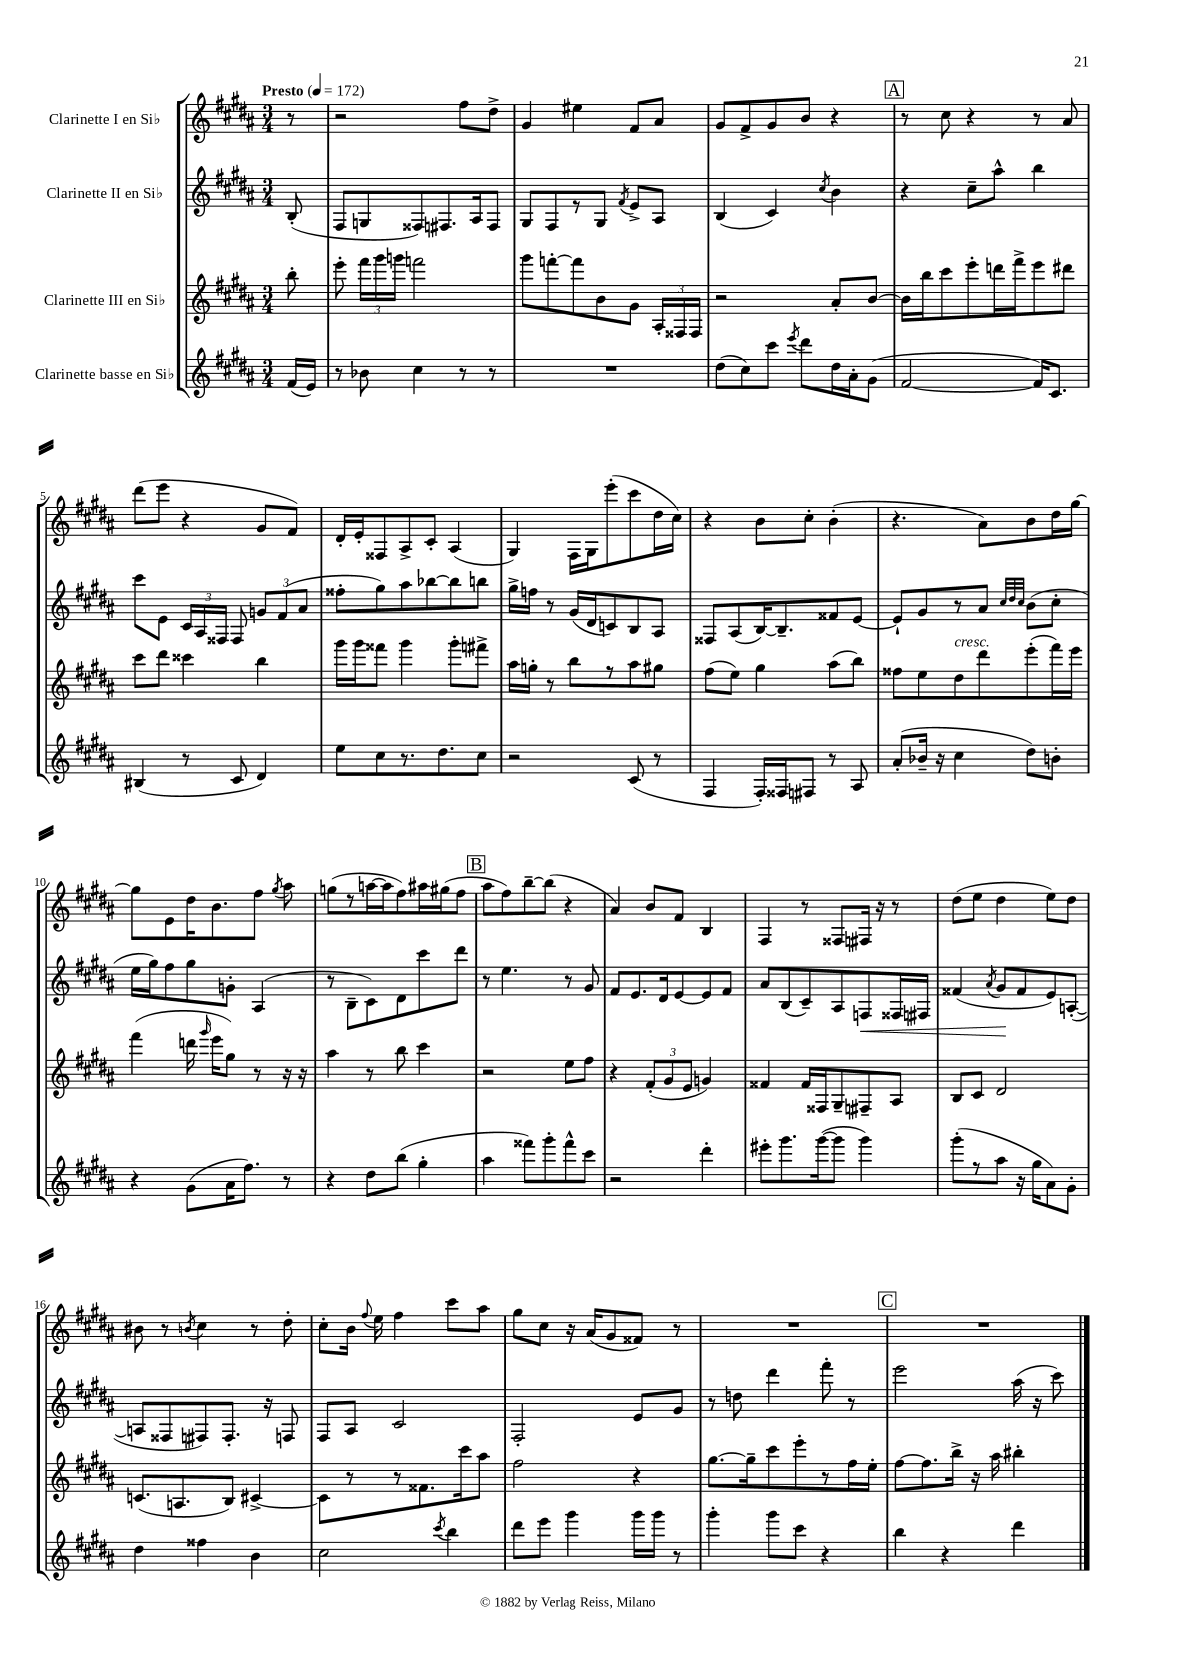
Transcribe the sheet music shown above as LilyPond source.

<<
\new StaffGroup <<
\new Staff = "s0" \with { instrumentName = "Clarinette I en Sib" } {
    \clef treble \key b \major \numericTimeSignature \time 3/4 \partial 8 \tempo "Presto" 4 = 172
    \autoBeamOff r8 |
    r2 fis''8[ dis''8]-> |
    gis'4 eis''4 fis'8[ ais'8] |
    gis'8[ fis'8-> gis'8 b'8] r4 |
    \mark \markup { \box "A" } r8 cis''8 r4 r8 ais'8 |
    dis'''8[( e'''8] r4 gis'8[ fis'8]) |
    dis'16[-. e'16-. fisis8 ais8-> cis'8]-. ais4( |
    gis4) fis16[ gis16 e'''8-.( cis'''8 dis''16 cis''16]) |
    r4 b'8[ cis''8]-. b'4-.( |
    r4. ais'8[) b'8 dis''16 gis''16]~ |
    gis''8[ e'8 dis''16 b'8. fis''8] \acciaccatura { gis''8 } ais''8 |
    g''8[( r8 a''16~ a''16 fis''8) ais''16 gis''16( fis''8] |
    \mark \markup { \box "B" } ais''8[ fis''8) b''8~-- b''8]( r4 |
    ais'4) b'8[ fis'8] b4 |
    fis4 r8 fisis8[ fis16] r16 r8 |
    dis''8[( e''8] dis''4 e''8[) dis''8] |
    bis'8 r8 \acciaccatura { b'8 } cis''4 r8 dis''8-. |
    cis''8[-. b'16] \appoggiatura { fis''8 } e''16 fis''4 cis'''8[ ais''8] |
    gis''8[ cis''8] r16 ais'16[( gis'8 fisis'8]) r8 |
    R2. |
    \mark \markup { \box "C" } R2. \bar "|." |
}
\new Staff = "s1" \with { instrumentName = "Clarinette II en Sib" } {
    \clef treble \key b \major \numericTimeSignature \time 3/4 \partial 8
    \autoBeamOff b8-.( |
    fis8[ g8 fisis8) fis8. ais16 fis8] |
    gis8[ fis8 r8 gis8] \acciaccatura { fis'8 } e'8[-> ais8] |
    b4( cis'4) \acciaccatura { cis''8 } b'4 |
    \mark \markup { \box "A" } r4 cis''8[-- ais''8]-^ b''4 |
    cis'''8[ e'8] \tuplet 3/2 { cis'16[ ais16 fisis16] } fisis8 \tuplet 3/2 { g'8[ fis'8( ais'8] } |
    fisis''8[-. gis''8) ais''8 bes''8~ bes''8 b''8] |
    gis''16[-> f''16] r8 gis'16[( dis'16 c'8) b8 ais8] |
    fisis8[ ais8( b16~) b8.-- fisis'8 e'8]~ |
    e'8[-! gis'8 r8 ais'8] \grace { cis''32[ dis''32 cis''32] } b'8[( cis''8]-. |
    e''16[ gis''16) fis''8 gis''8 g'8]-. ais4( |
    r8 b8[-- cis'8) dis'8 cis'''8 dis'''8] |
    \mark \markup { \box "B" } r8 e''4. r8 gis'8 |
    fis'8[ e'8. dis'16 e'8~ e'8 fis'8] |
    ais'8[ b8( cis'8--) ais8 f8\< fisis16 fis16] |
    fisis'4( \acciaccatura { ais'8 } gis'8[\! fisis'8 e'8) a8]~-.( |
    a8[ fisis8 fis8) fis8.]-. r16 f8 |
    fis8[ ais8] cis'2 |
    fis2-. e'8[ gis'8] |
    r8 d''8 dis'''4 fis'''8-. r8 |
    \mark \markup { \box "C" } e'''2 ais''16( r16 cis'''8) \bar "|." |
}
\new Staff = "s2" \with { instrumentName = "Clarinette III en Sib" } {
    \clef treble \key b \major \numericTimeSignature \time 3/4 \partial 8
    \autoBeamOff b''8-. |
    e'''8-. \tuplet 3/2 { fis'''16[ gis'''16 g'''16] } f'''2 |
    gis'''8[ f'''8~-. f'''8 b'8 gis'8] \tuplet 3/2 { ais16[-. fisis16 fisis16] } |
    r2 ais'8[-. b'8]~ |
    \mark \markup { \box "A" } b'16[ b''16 cis'''8 e'''8-. d'''16 fis'''16-> e'''8 dis'''8] |
    cis'''8[ dis'''8] cisis'''4 b''4 |
    gis'''16[ gis'''16 fisis'''8] gis'''4 gis'''8[-. fis'''8]-> |
    ais''16[ g''16]-. r8 b''8[ r8 ais''8 gis''8] |
    fis''8[( e''8]) gis''4 ais''8[( b''8]) |
    fisis''8[ e''8 dis''8^\markup { \italic "cresc." } dis'''8 e'''8-.( fis'''16) e'''16] |
    fis'''4( d'''16 \grace { gis'''16 } e'''16[ gis''8]) r8 r16 r16 |
    ais''4 r8 b''8 cis'''4 |
    \mark \markup { \box "B" } r2 e''8[ fis''8] |
    r4 \tuplet 3/2 { fis'8[-.( gis'8 e'8] } g'4) |
    fisis'4 fisis'16[ fisis16 gis8-- fis8-- ais8] |
    b8[ cis'8] dis'2 |
    c'8.[( a8. b8]) cis'4~-> |
    cis'8[ r8 r8 fisis'8. cis'''16 ais''8] |
    fis''2 r4 |
    gis''8.[~ gis''16-- cis'''8 e'''8-. r8 fis''16 e''16]-. |
    \mark \markup { \box "C" } fis''8[~ fis''8. b''16]-> r16 ais''16 bis''4-. \bar "|." |
}
\new Staff = "s3" \with { instrumentName = "Clarinette basse en Sib" } {
    \clef treble \key b \major \numericTimeSignature \time 3/4 \partial 8
    \autoBeamOff fis'16[( e'16]) |
    r8 bes'8 cis''4 r8 r8 |
    R2. |
    dis''8[( cis''8) cis'''8] \acciaccatura { e'''8 } dis'''8[ dis''16 ais'16-. gis'8]( |
    \mark \markup { \box "A" } fis'2~ fis'16[) cis'8.] |
    bis4( r8 cis'8 dis'4) |
    e''8[ cis''8 r8. dis''8. cis''8] |
    r2 cis'8( r8 |
    fis4 fis16[-.) fisis16 fis8] r8 ais8 |
    ais'8[-.( bes'16]-- r16 cis''4 dis''8[) b'8]-. |
    r4 gis'8[( ais'16 fis''8.]) r8 |
    r4 dis''8[ b''8]( gis''4-. |
    \mark \markup { \box "B" } ais''4 fisis'''8[) gis'''8-. fisis'''8-^ cis'''8] |
    r2 dis'''4-. |
    eis'''8[-. gis'''8. gis'''16~( gis'''8] gis'''4) |
    gis'''8[-.( r8 ais''8] r16 gis''16[ ais'8) gis'8]-. |
    dis''4 fisis''4 b'4 |
    cis''2 \acciaccatura { cis'''8 } b''4 |
    dis'''8[ e'''8] gis'''4 gis'''16[ gis'''16] r8 |
    gis'''4-. gis'''8[ cis'''8] r4 |
    \mark \markup { \box "C" } b''4 r4 dis'''4 \bar "|." |
}
>>
>>
